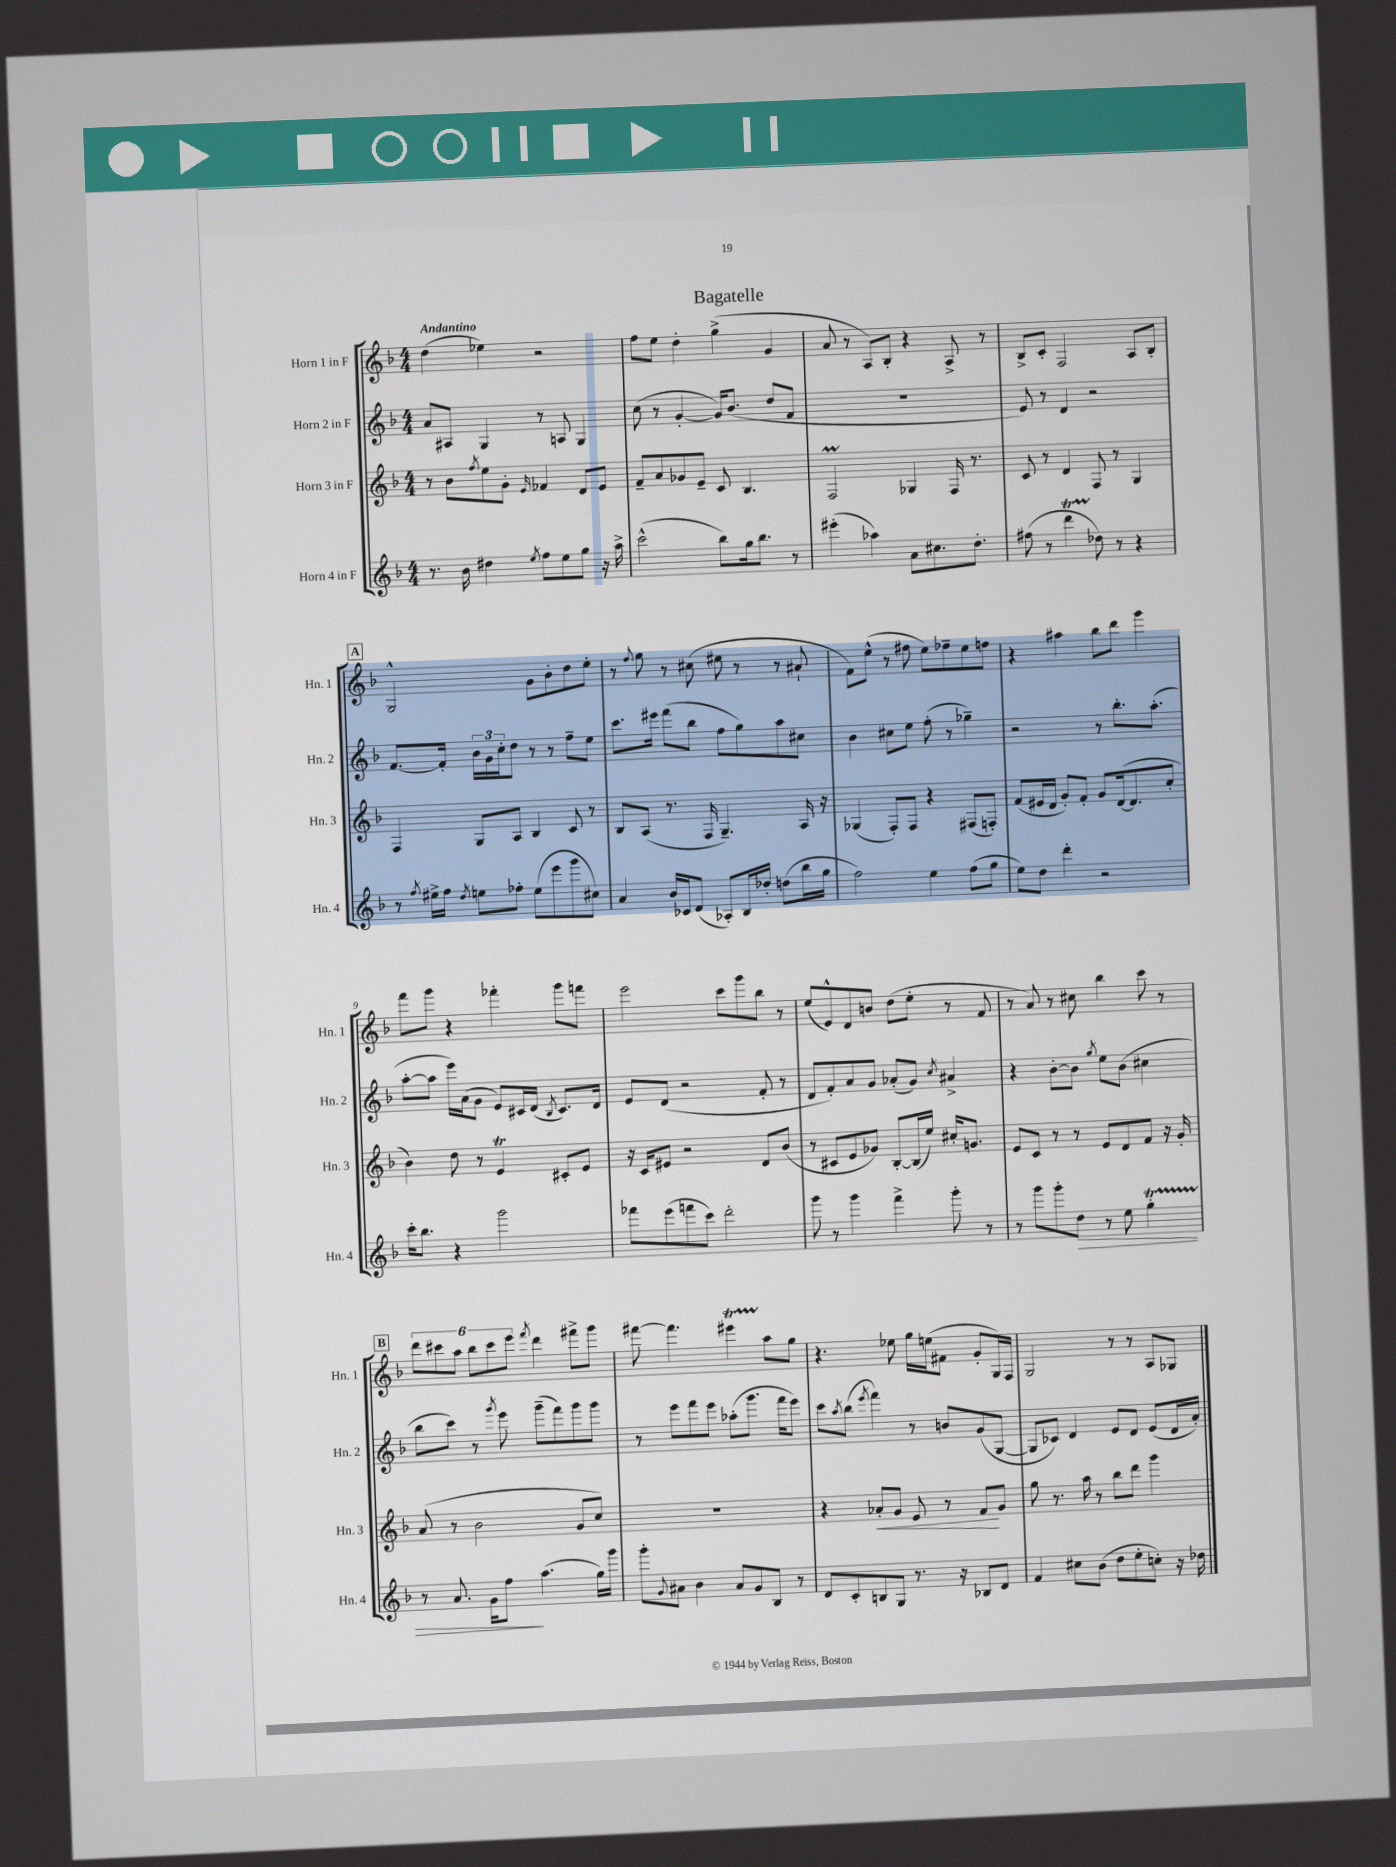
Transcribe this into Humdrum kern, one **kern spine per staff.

**kern	**kern	**kern	**kern
*staff4	*staff3	*staff2	*staff1
*clefG2	*clefG2	*clefG2	*clefG2
*k[b-]	*k[b-]	*k[b-]	*k[b-]
*M4/4	*M4/4	*M4/4	*M4/4
8.r	8r	8a	(4dd
.	8b-	8A#	.
16b-	.	.	.
.	8qff	.	.
4dd#	8ee	4G	4ee-)
.	8g'	.	.
8qee	16qqe	.	.
8ff	4f-	8r	2r
8ee	.	8A	.
8gg	8d	4G	.
16r	8e	.	.
16aa^	.	.	.
=	=	=	=
(2ccc^^	8f~	(8cc	8ff
.	8a	8r	8ee
.	8g-	[4g'	4dd'
.	8e~	.	.
8bb-)	8c	16g])	(4gg^
.	.	(8.b-	.
16gg	4.B-	.	.
8.bb-	.	.	.
.	.	8dd	4g
8r	.	8f	.
=	=	=	=
(4eee#'	2F	1r	8a
.	.	.	8r
4aa-)	.	.	8A)
.	.	.	8B-'
8a	4G-	.	4r
8.cc#	.	.	.
.	16F	.	8A^
8.dd'	8.r	.	.
.	.	.	8r
=	=	=	=
(8ff#	8c	8e)	8B-^
8r	8r	8r	8c'
4ddd	4d	4d	2F
8dd-)	8F	2r	.
8r	8r	.	.
4r	4G	.	8A
.	.	.	8B-'
=	=	=	=
8r	4F	[8.f	2G^^
8qff	.	.	.
16ee#^	.	.	.
16ff	.	16f']	.
8qdd	.	.	.
8ee	8G	24b-	.
.	.	24g	.
.	.	24cc'	.
8ff-'	8A	8dd	.
(8ee	4B-	8r	8g
8eee	.	8r	8b-'
8ggg	8c	8ff~	8dd
8cc#)	8r	8ee	8ee'
=	=	=	=
4a	8B-	8.ccc	8r
.	.	.	8qqff
.	(8A	.	8gg
.	.	16eee#	.
16b-	8.r	(8fff	8r
16c-	.	.	.
(8d	.	8bb-	(8cc#
.	16F	.	.
8A-')	4.G~)	8ff	8ee#
16B-	.	8gg)	8r
16dd-'	.	.	.
(8dd	.	8aa	8r
16bb-	16A	8cc#	8a#`
16gg	16r	.	.
=	=	=	=
2ff)	(4G-	4b-	8f)
.	.	.	(8ee^^
.	8F')	8cc#	8r
.	8F	8ee	8ff#
4ee	4r	(8ff'	8ee)
.	.	8r	8ff-~
(8ff	(8F#	4gg-~)	8ee
8gg	8F')	.	8ff
=	=	=	=
8ee)	(8f	2r	4r
8dd	16e#	.	.
.	16d	.	.
4ddd'	8g')	.	4aa#
.	8f'	.	.
2r	8g	8r	8bb-
.	([16d	8.bb-'	8ddd
.	8.d]	.	.
.	.	.	4ggg
.	.	(8.aa'	.
.	8cc'	.	.
=	=	=	=
16ccc'	4b-)	[8aa'	8fff
8.bb-	.	.	.
.	.	8aa]	8ggg
4r	8dd	16eee)	4r
.	.	(16a	.
.	8r	8g	.
2ggg	4e	8e)	4fff-'
.	.	16c#	.
.	.	(16d	.
.	.	8qB-	.
.	8c#'	8.c#)	8ggg
.	8e	.	8fff
.	.	16d	.
=	=	=	=
8fff-	16r	8e	2eee
.	16c	.	.
(8eee	8e#	(8d	.
8fff	2r	2r	.
8ccc)	.	.	.
2ddd'	.	.	8ccc
.	.	.	8ggg
.	8d	8f'	8bb-
.	(8b-	8r	8r
=	=	=	=
8ggg	8r	8d	(8ee
8r	8c#	8f')	8e^^)
4ggg	8e	8a	8d
.	8g-)	8g	8b
4fff^	[8B-'	(8a-'	(8dd
.	(16B-]	8g)	8ee'
.	16ee)	.	.
.	.	8qcc	.
8ggg'	16cc#'	4a#^	8r
.	8.g	.	.
8r	.	.	8f
=	=	=	=
8r	8e	4r	8r
8ggg	8c	.	8a)
8ggg'	8r	[8b-'	8r
8dd	8r	8b-]	8cc#
.	.	8qgg	.
8r	8e	8ee	4bb-
8ee	8d	(8b-	.
4gg'	8f	4cc#	8ccc
.	16r	.	8r
.	16g'	.	.
=	=	=	=
8r	(8a	8bb-	12ddd
.	.	.	12ccc#
8.a	8r	8ccc)	.
.	.	.	12aa
.	2b-	8r	12bb-
16g	.	.	.
.	.	.	12ccc#
.	.	8qggg	.
8ff	.	8eee	.
.	.	.	12eee
.	.	.	8qfff
(4.aa	.	(8ggg~	4ddd
.	.	8fff)	.
.	8g	8ggg	8fff#^
16gg)	8cc)	8ggg	8ggg
16ggg	.	.	.
=	=	=	=
8ggg'	1r	8r	[8fff#
8qqg	.	.	.
8a#	.	8eee	4.fff#]
4b-	.	8fff	.
.	.	8eee	.
8a#	.	(8aa-'	4eee#
8g	.	8.ggg	.
8B-	.	.	8aa
.	.	16fff	.
8r	.	8eee)	8gg
=	=	=	=
8d	4r	8ccc	4.r
.	.	8qaa	.
8c'	.	(8bb-	.
.	.	8qeee	.
8B	8a-'	4fff)	.
8G	8g	.	8ee-
8.r	8e	8r	16gg
.	.	.	(16ee
.	8r	8b	8f#
16r	.	.	.
8B-	8f	(8g	8g'
8d	8g	[8G	16G)
.	.	.	16F
=	=	=	=
4f	8gg	8G]	2G
.	8.r	8c-)	.
8cc#	.	4d	.
.	16aa	.	.
(8b-	8r	.	.
8dd	8bb-	8e	8r
8ee'	8ddd	8d	8r
8cc')	4ggg	(8e	8A
16r	.	16d	8G-
16dd-	.	16a')	.
==	==	==	==
*-	*-	*-	*-
